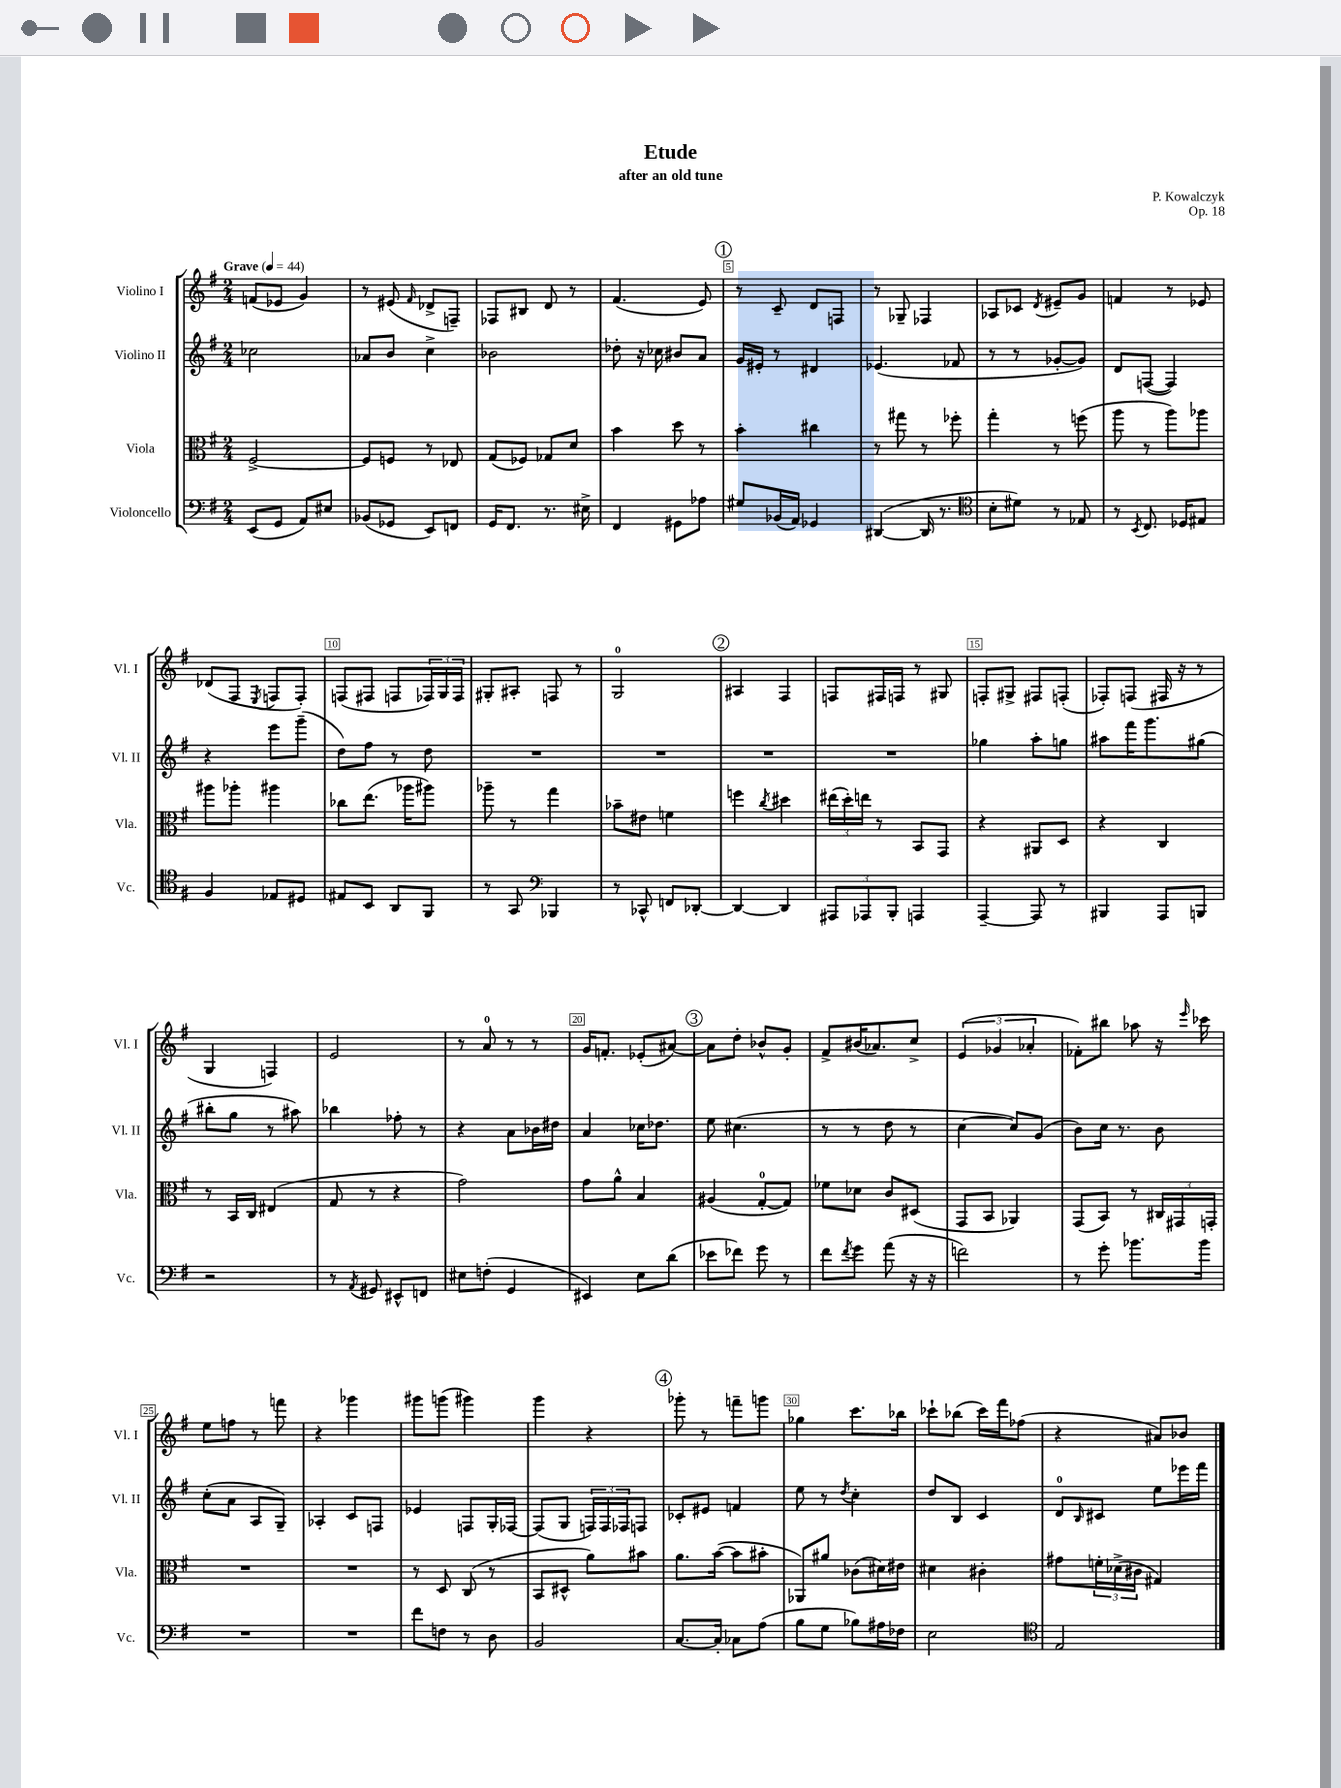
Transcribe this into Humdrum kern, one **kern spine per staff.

**kern	**kern	**kern	**kern
*part4	*part3	*part2	*part1
*staff4	*staff3	*staff2	*staff1
*I"Violoncello	*I"Viola	*I"Violino II	*I"Violino I
*I'Vc.	*I'Vla.	*I'Vl. II	*I'Vl. I
*clefF4	*clefC3	*clefG2	*clefG2
*k[f#]	*k[f#]	*k[f#]	*k[f#]
*M2/4	*M2/4	*M2/4	*M2/4
*MM44	*MM44	*MM44	*MM44
=1	=1	=1	=1
!	!	!	!LO:TX:a:B:t=Grave
(8EE/L	[2F#^/	2cc-X\	(8fn/L
8GG/J	.	.	8e-X/J
8AA/L)	.	.	4g/)
8E#X/J	.	.	.
=2	=2	=2	=2
(8BB-X/L	8F#/L]	8a-X/L	8r
8GG-X/J	8Fn/J	8b/J	(8e#X/
.	.	.	16qqf#/
8EE/L)	8r	4cc^\	8d-X^/L
8FFn/J	8E-X/	.	8Fn~/J)
=3	=3	=3	=3
16GG/KL	(8G/L	2b-X\	8F-X/L
8.FF#/J	.	.	.
.	8F-X/J)	.	8B#X/J
8.r	8G-X/L	.	8d/
.	8d/J	.	8r
16E#X^\	.	.	.
=4	=4	=4	=4
4FF#/	4b\	8dd-X'\	(4.f#/
.	.	16r	.
.	.	16cc-X\	.
8GG#X\L	8dd\	8b#X/L	.
8A-X\J	8r	8a/J	8e/)
!!LO:REH:place=s1:t=1
=5	=5	=5	=5
8G#X/L	4b'\	16g/LL	8r
.	.	16e#X'/JJ	.
(16BB-X/L	.	8r	8c~/
16AA/JJ)	.	.	.
4GG-X/	4cc#X\	4d#X/	8d/L
.	.	.	8Fn/J
=6	=6	=6	=6
([4DD#X/	8r	(4.e-X/	8r
.	8gg#X\	.	8G-X~/
16DD#/]	8r	.	4F-X/
8.r	.	.	.
.	8ff-X'\	8f-X/	.
=7	=7	=7	=7
*clefC4	*	*	*
8B'\L	4gg'\	8r	8A-X/L
8d#X\J)	.	8r	8c-X/J
.	.	.	8qd/
8r	8r	[8g-X'/L	8e#X~/L
8E-X/	(8ffn\	8g-/J])	8g/J
=8	=8	=8	=8
8r	8aa\	8d/L	4fn/
8qBB/	.	.	.
8.C/	8r	([8Fn/J	.
.	8aa\L)	4F/])	8r
16D-X/KL	.	.	.
8E#X/J	8aa-X\J	.	8e-X/
!!LO:LB:g=z
=9	=9	=9	=9
4F#/	8aa#X\L	4r	(8d-X/L
.	8aa-X'\J	.	8F#/J
.	.	.	8qE/
8E-X/L	4aa#X\	8eee\L	8Fn/L
8D#X/J	.	(8ggg~\J	8F'/J)
=10	=10	=10	=10
8E#X/L	8cc-X\L	8dd\L)	(8Fn/L
8BB/J	(8.ee\J	8ff#\J	8F#X/J
8AA/L	.	8r	8Fn/L
.	16aa-X\KL	.	.
8FF#/J	8aa#X\J)	8dd\	24F-X/L)
.	.	.	24G/
.	.	.	24F-/JJ
=11	=11	=11	=11
8r	8aa-X~\	2r	8G#X'/L
8GG/	8r	.	8A#X'/J
*clefF4	*	*	*
4BBB-X/	4gg\	.	8Fn/
.	.	.	8r
=12	=12	=12	=12
8r	8b-X~\L	2r	2G/
8CC-X^^/	8e#X\J	.	.
8FFn/L	4fn\	.	.
[8DD-X'/J	.	.	.
!!LO:REH:place=s1:t=2
=13	=13	=13	=13
4DD-/_	4ffn\	2r	4A#X/
.	8qcc/	.	.
4DD-/]	4dd#X\	.	4F#/
=14	=14	=14	=14
12AAA#X/L	(24ee#X\LL	2r	8Fn/L
.	24dd'\)	.	.
12AAA-X/	24een\JJ	.	.
.	8r	.	16F#X/L
12BBB'/J	.	.	.
.	.	.	16Fn/JJ
4AAAn/	8BB/L	.	8r
.	8GG/J	.	8G#X/
=15	=15	=15	=15
[4AAA~/	4r	4gg-X\	8Fn'/L
.	.	.	8G#X^/J
8AAA/]	8AA#X/L	8aa'\L	8F#X/L
8r	8D/J	8ggn\J	(8Fn'/J
=16	=16	=16	=16
4BBB#X/	4r	8aa#X\L	8F-X'/L)
.	.	16fff#\K	(8Fn/J
.	.	8.ggg\	.
8AAA/L	4C/	.	16F#X/
.	.	.	16r
8BBBn/J	.	(8gg#X\J	8r
!!LO:LB:g=z
=17	=17	=17	=17
2r	8r	8bb#X'\L	4G/
.	16BB/LL	8gg\J	.
.	16C/JJ	.	.
.	(4E#X/	8r	4Fn/)
.	.	8aa#X\)	.
=18	=18	=18	=18
8r	8G/	4bb-X\	2e/
8qAA/	.	.	.
8GG#X/	8r	.	.
8EE#X^^/L	4r	8ff-X'\	.
8FFn/J	.	8r	.
=19	=19	=19	=19
8E#X\L	2g\)	4r	8r
(8Fn'\J	.	.	8a/
4GG/	.	8a\L	8r
.	.	16b-X\L	8r
.	.	16dd#X\JJ	.
=20	=20	=20	=20
4EE#X/)	8g\L	4a/	16g/KL
.	.	.	8.fn'/J
.	8a^^\J	.	.
8E\L	4B/	16cc-X\KL	(8e-X'/L
.	.	8.dd-X\J	.
(8d\J	.	.	[8a#X/J)
!!LO:REH:place=s1:t=3
=21	=21	=21	=21
8e-X\L	(4A#X/	8ee\	8a#\L]
8f-X\J)	.	(4.cc#X\	8dd'\J
8g\	[8G'/L	.	8b-X^^/L
8r	8G/J])	.	8g'/J
=22	=22	=22	=22
8f#\L	8f-X\L	8r	8f#^/L
8qf#/	.	.	.
8g\J	8d-X\J	8r	(16b#X/K
.	.	.	8.a-X/)
(8a\	8c/L	8dd\	.
16r	(8D#X/J	8r	8cc^/J
16r	.	.	.
=23	=23	=23	=23
2fn\)	8GG/L	[4cc\	(6e/
.	8BB/J	.	.
.	.	.	6g-X/
.	4AA-X/)	8cc/L])	.
.	.	.	6a-X'/
.	.	(8g/J	.
=24	=24	=24	=24
8r	(8GG/L	8b\L)	8f-X'\L)
8g'\	8BB/J)	16cc\Jk	8bb#X\J
.	.	8.r	.
8.b-X\L	8r	.	8aa-X\
.	24C#X/LL	8b\	16r
.	24GG#X/	.	.
.	.	.	16qqeee/
16b-\Jk	.	.	16ccc-X\
.	24GGn'/JJ	.	.
!!LO:LB:g=z
=25	=25	=25	=25
2r	2r	(8cc'\L	8ee\L
.	.	8a\J	8ffn\J
.	.	8A/L	8r
.	.	8G~/J)	8fffn\
=26	=26	=26	=26
2r	2r	4A-X'/	4r
.	.	8c/L	4ggg-X\
.	.	8Fn/J	.
=27	=27	=27	=27
8f#\L	8r	4e-X/	8ggg#X\L
8Fn\J	8D/	.	(8gggn\J
8r	(8C/	8Fn/L	4ggg#X\)
8D\	8r	16G'/L	.
.	.	[16F-X/JJ	.
=28	=28	=28	=28
2BB/	8BB/L	(8F-/L]	4ggg\
.	8D#X^^/J	8G/J	.
.	8a\L)	24Fn/LL)	4r
.	.	24F/	.
.	.	24F-X/J	.
.	8b#X\J	8Fn/J	.
!!LO:REH:place=s1:t=4
=29	=29	=29	=29
[8.C/L	8.a\L	8c-X'/L	8ggg-X'\
.	.	8e#X/J	8r
16C'/Jk]	([16b\Jk	.	.
8C-X\L	8b\L]	4fn/	8fffn~\L
(8A\J	8b#X'\J	.	8gggn\J
=30	=30	=30	=30
8B\L	8AA-X/L)	8ee\	4gg-X\
8G\J	8a#X/J	8r	.
.	.	8qdd/	.
8B-X\L)	(8c-X\L	4cc'\	8.ccc\L
16A#X\L	16d#X\L)	.	.
16F-X\JJ	16e#X\JJ	.	16bb-X\Jk
=31	=31	=31	=31
2E\	4d#X\	8dd/L	8ccc-X`\L
.	.	8B/J	(8bb-X\J
.	4c#X'\	4c/	16ccc-\LL)
.	.	.	16fff#\J
.	.	.	(8ff-X\J
=32	=32	=32	=32
*clefC4	*	*	*
2E/	8g#X\L	8d/L	4r
.	.	16qqB/	.
.	24fn'\L	8c#X/J	.
.	(24d-X^\	.	.
.	24c#X\JJ	.	.
.	4G#X/)	8ee\L	8a#X/L)
.	.	16eee-X\L	8b-X/J
.	.	16fff#\JJ	.
==	==	==	==
*-	*-	*-	*-
